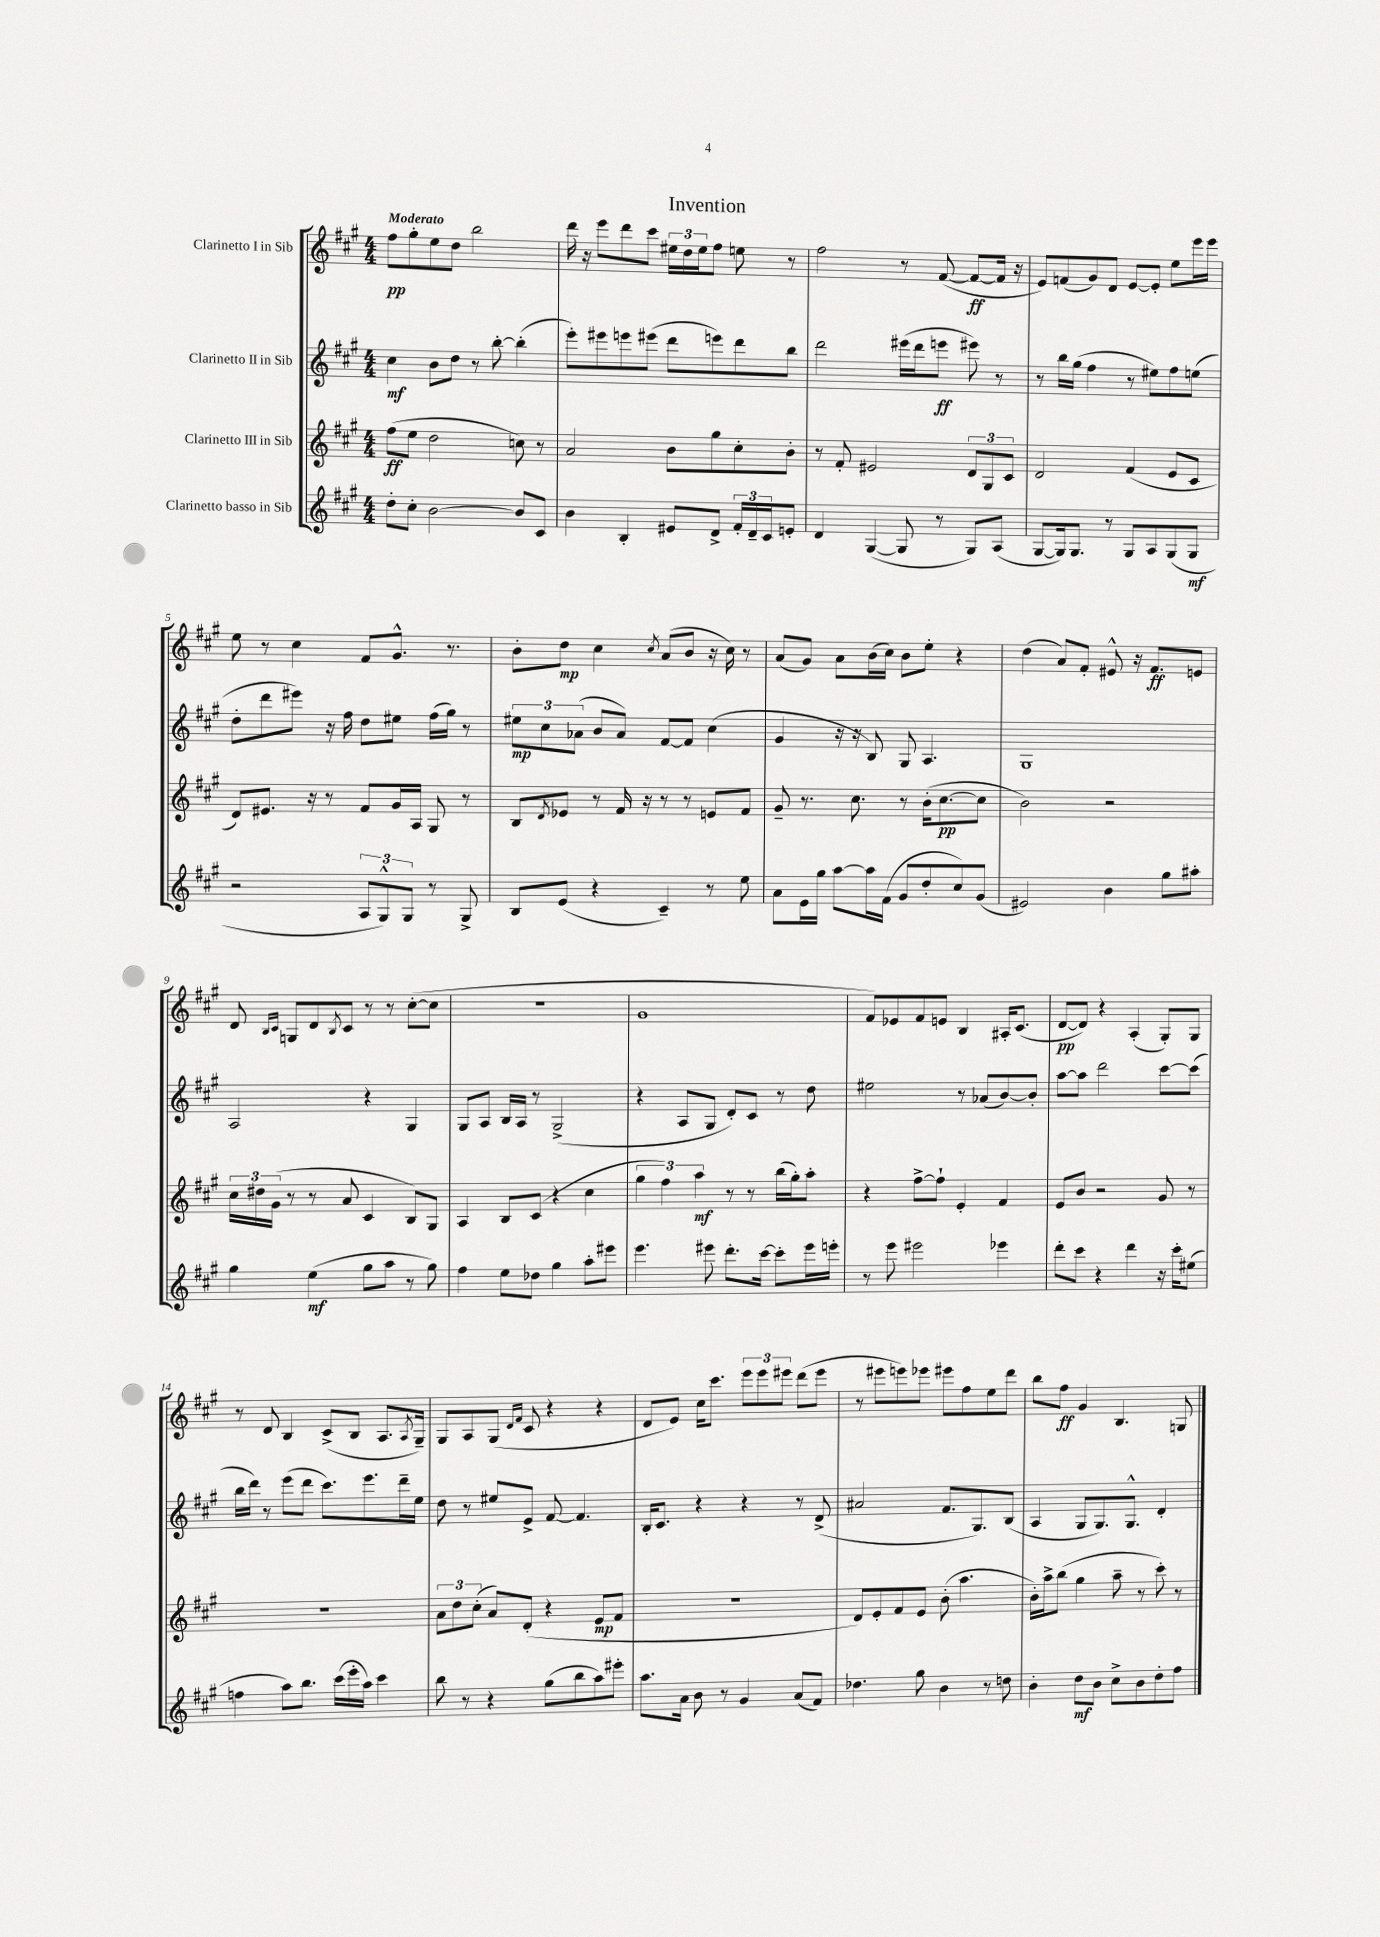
\header { title = "Invention" }
<<
\new StaffGroup <<
\new Staff = "s0" \with { instrumentName = "Clarinetto I in Sib" } {
    \clef treble \key a \major \numericTimeSignature \time 4/4 \tempo "Moderato"
    fis''8\pp gis''8-. e''8 d''8 b''2 |
    d'''16 r16 e'''8 d'''8 cis'''8 \tuplet 3/2 { eis''16 d''16 eis''16 } fis''8 e''8 r8 |
    fis''2 r8 fis'8~( fis'8~\ff fis'16 r16 |
    e'8) f'8( gis'8) d'8 e'8~ e'8-. e''8 e'''16 e'''16 |
    e''8 r8 cis''4 fis'8 gis'8.-^ r8. |
    b'8-. d''8\mp cis''4 \acciaccatura { cis''8 } a'8( b'8 r16 cis''16) r8 |
    a'8( gis'8) a'8 b'16( cis''16) b'8 e''8-. r4 |
    d''4( a'8) fis'8-. eis'8-^ r16 fis'8.\ff e'8 |
    d'8 \grace { b16 cis'16 } g8 d'8 \acciaccatura { b8 } cis'8 r8 r8 cis''8~-.( cis''8 |
    R1 |
    gis'1 |
    fis'8) ees'8 fis'8 e'8 b4 ais16-. cis'8.( |
    d'8~\pp d'8) r4 a4-.( gis8-.) gis8 |
    r8 d'8 b4 cis'8->( b8 a8. \acciaccatura { a8 } gis16--) |
    gis8 a8 gis8( \grace { d'16 fis'16 } cis'8 r4 r4 |
    d'8 e'8) cis''16 cis'''8. \tuplet 3/2 { e'''8 e'''8 eis'''8 } d'''8( eis'''8 |
    r8 eis'''8 e'''8) ees'''8 eis'''8 fis''8 e''8 d'''8 |
    b''8 fis''8\ff gis'4 b4. g8 \bar "|." |
}
\new Staff = "s1" \with { instrumentName = "Clarinetto II in Sib" } {
    \clef treble \key a \major \numericTimeSignature \time 4/4
    cis''4\mf b'8 d''8 r8 b''8~-. b''4-.( |
    e'''8-.) eis'''8 e'''8 eis'''8( d'''8 e'''8) d'''8 b''8 |
    d'''2 eis'''16( d'''16 e'''8\ff eis'''8) r8 |
    r8 b''16 gis''16( fis''4 r8 eis''8) fis''8 e''8( |
    d''8-. d'''8 eis'''8) r16 fis''16 d''8 eis''8 fis''16( gis''16) r8 |
    \tuplet 3/2 { eis''8\mp cis''8 aes'8( } b'8 aes'8) fis'8~ fis'8 cis''4( |
    gis'4 r16 r16 b8) gis8 a4. |
    gis1 |
    a2 r4 gis4 |
    gis8 a8 b16 a16 r8 gis2->( |
    r4 a8 gis8 d'8-.) cis'8 r8 d''8 |
    eis''2 r8 aes'8( b'8~) b'8-. |
    a''8~ a''8 d'''2 cis'''8~ cis'''8( |
    b''16 d'''16) r8 e'''8( d'''8 cis'''8.) e'''8. d'''16-- e''16 |
    d''8 r8 eis''8 e'8-> fis'8~ fis'4. |
    b16-. cis'8. r4 r4 r8 d'8->( |
    ais'2 fis'8. gis8.) b8( |
    a4 gis8 gis8.) gis8.-^ d'4-. \bar "|." |
}
\new Staff = "s2" \with { instrumentName = "Clarinetto III in Sib" } {
    \clef treble \key a \major \numericTimeSignature \time 4/4
    fis''8\ff( e''8 d''2 c''8) r8 |
    a'2 b'8 gis''8 cis''8-. b'8-. |
    r8 fis'8-. eis'2 \tuplet 3/2 { d'8 gis8 cis'8 } |
    d'2 fis'4( e'8 cis'8 |
    d'8) eis'8. r16 r8 fis'8 gis'16 a16 gis8 r8 |
    b8 \acciaccatura { d'8 } ees'8 r8 fis'16 r16 r8 r8 e'8 fis'8 |
    gis'8-- r8. cis''8. r8 b'16-.( cis''8.~\pp cis''8 |
    b'2) r2 |
    \tuplet 3/2 { cis''16 dis''16 gis'16( } r8 r8 a'8 cis'4 b8) gis8 |
    a4 b8 cis'8( r4 cis''4 |
    \tuplet 3/2 { gis''4 fis''4) a''4\mf } r8 r8 b''16( gis''16-.) a''8-. |
    r4 fis''8~-> fis''8-! e'4-. fis'4 |
    e'8 b'8 r2 gis'8 r8 |
    r1 |
    \tuplet 3/2 { a'8 d''8 cis''8-.( } a'8) d'8-.( r4 e'8\mp fis'8 |
    R1 |
    d'8) e'8-. fis'8 e'8 b'8-.( a''4. |
    b'16-.) a''16-> b''8( gis''4 a''8-- r8 cis'''8-.) r8 \bar "|." |
}
\new Staff = "s3" \with { instrumentName = "Clarinetto basso in Sib" } {
    \clef treble \key a \major \numericTimeSignature \time 4/4
    d''8-. cis''8-. b'2~ b'8 cis'8 |
    b'4 b4-. eis'8 d'8-> \tuplet 3/2 { fis'16-. d'16-- cis'16 } e'8-. |
    d'4 gis4~( gis8 r8 gis8) a8( |
    gis8~ gis16) gis8. r8 gis8 a8 gis8( gis8\mf |
    r2 \tuplet 3/2 { a8 gis8-^) gis8 } r8 gis8-> |
    b8 e'8( r4 cis'4--) r8 e''8 |
    a'8 e'16 gis''16 a''8~ a''16 fis'16( gis'8 d''8-. cis''8) gis'8( |
    eis'2) b'4 gis''8 ais''8-. |
    gis''4 e''4\mf( gis''8 a''8 r8 gis''8) |
    fis''4 e''8 des''8 gis''4 a''8-. eis'''8 |
    e'''4. eis'''8 d'''8.-. cis'''16~ cis'''8-. eis'''16 e'''16-. |
    r8 e'''8 eis'''2 ees'''4 |
    d'''8-. cis'''8 r4 d'''4 r16 cis'''16-. eis''8( |
    f''4 a''8) b''8. cis'''16( e'''16-. a''16) cis'''4 |
    b''8 r8 r4 gis''8( b''8 a''8) eis'''8-. |
    a''8. a'16 b'8 r8 gis'4 a'8( fis'8) |
    des''4. gis''8 b'4 r8 d''8 |
    b'4-. d''8\mf b'8 cis''8-> b'8 d''8-. fis''8 \bar "|." |
}
>>
>>
